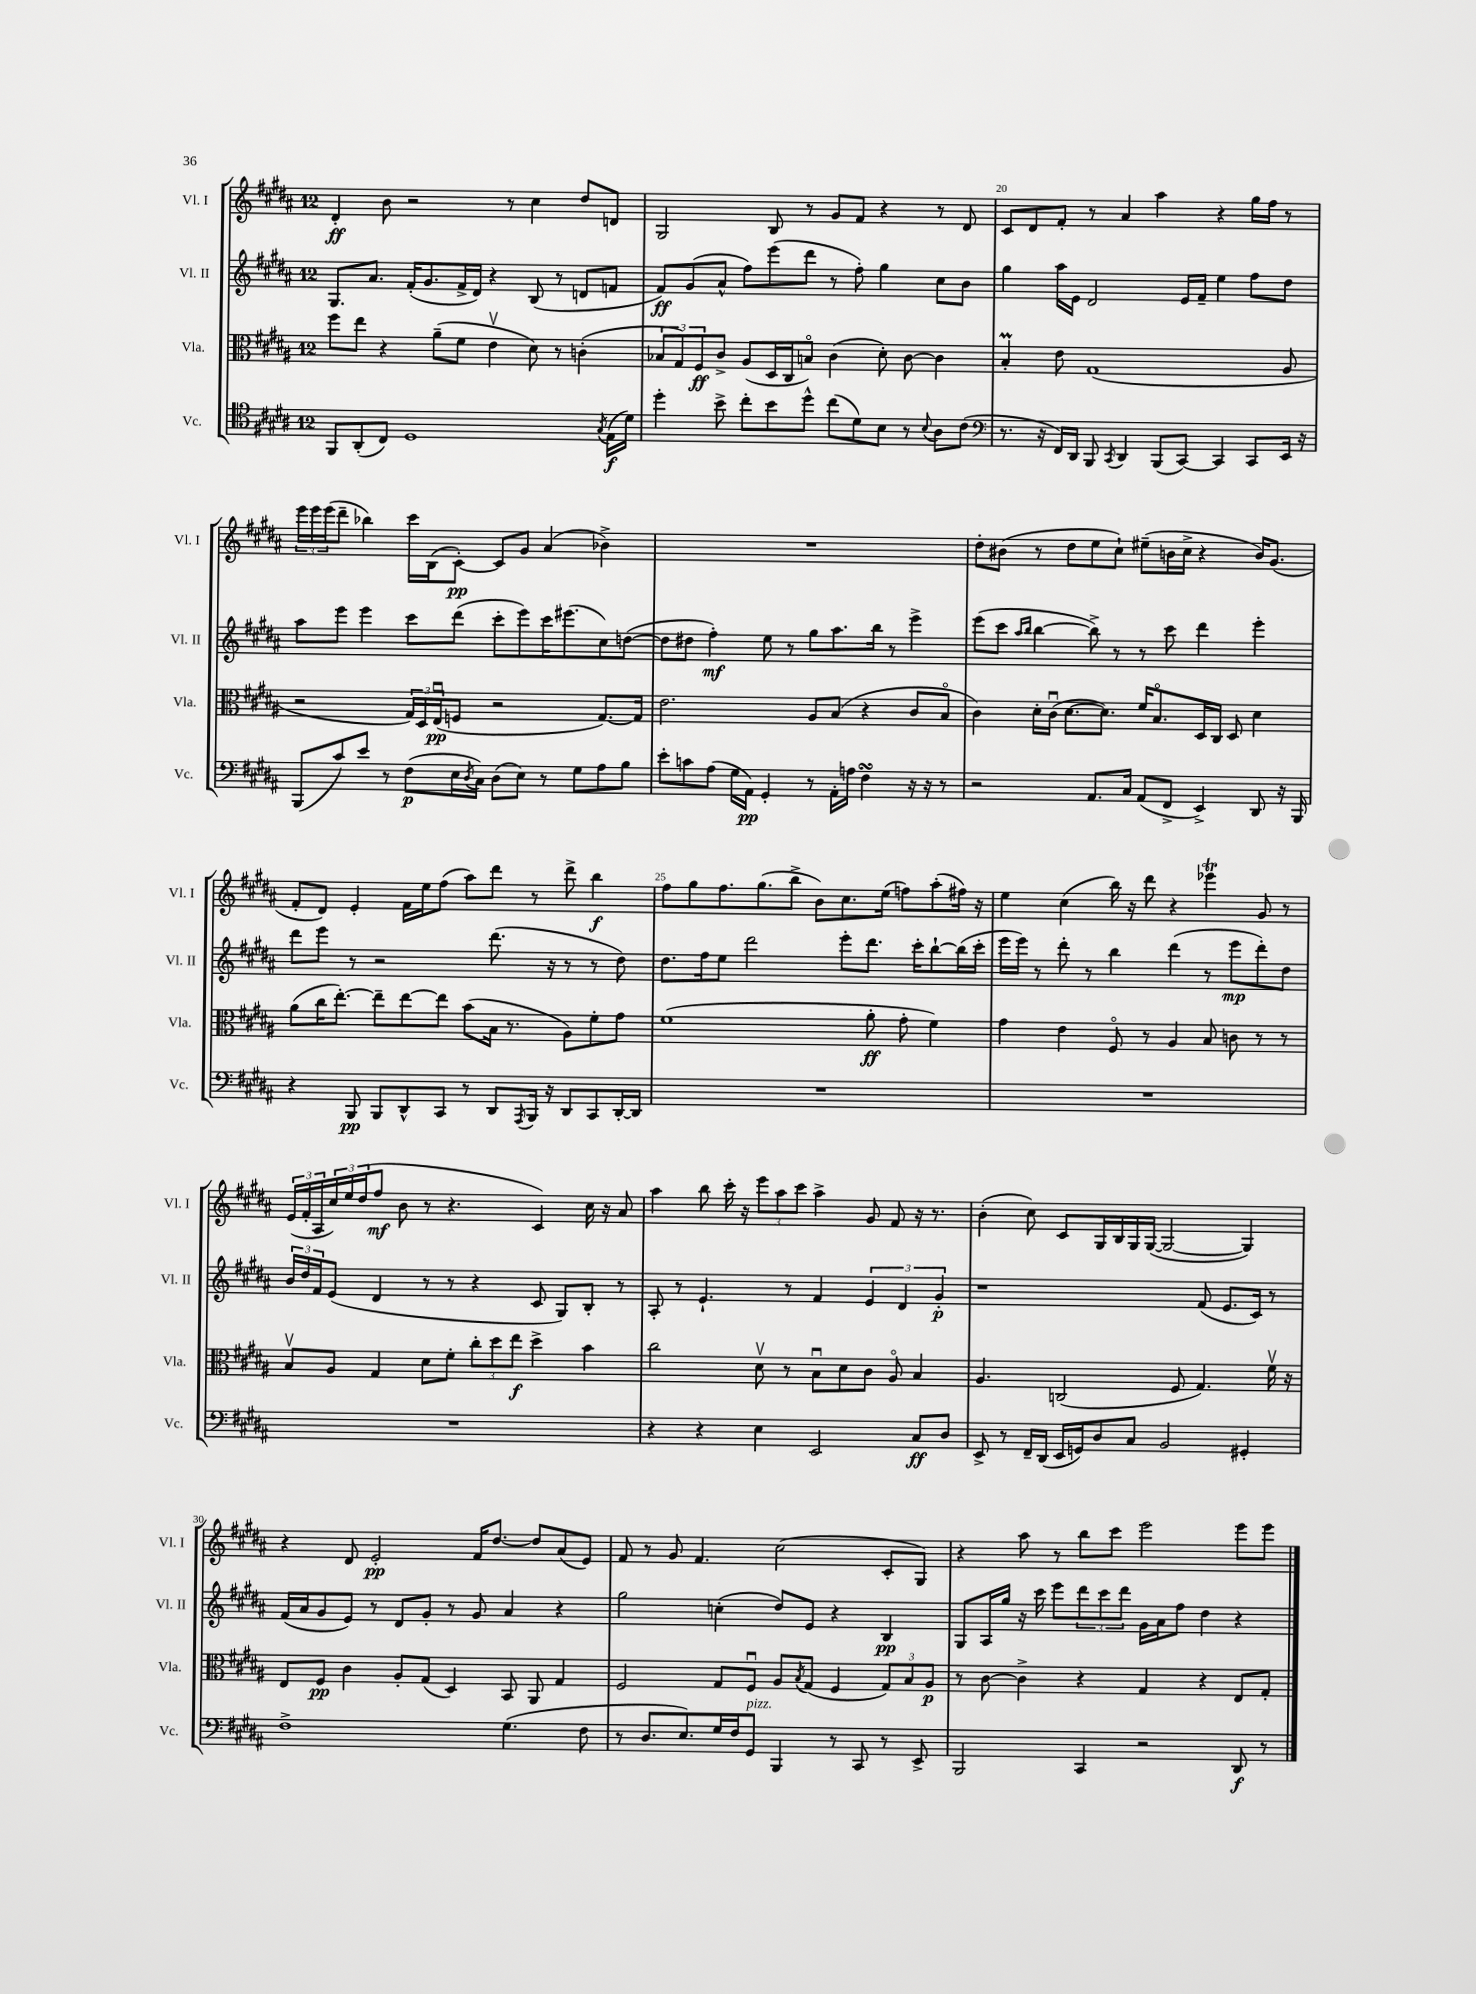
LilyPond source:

<<
\new StaffGroup <<
\new Staff = "s0" \with { instrumentName = "Vl. I" shortInstrumentName = "Vl. I" } {
    \clef treble \key b \major \once \override Staff.TimeSignature.style = #'single-digit \time 12/8
    dis'4-.\ff b'8 r2 r8 cis''4 dis''8 d'8 |
    gis2 b8 r8 gis'8 fis'8 r4 r8 dis'8 |
    cis'8 dis'8 fis'8-. r8 ais'4 ais''4 r4 gis''16 fis''16 r8 |
    \tuplet 3/2 { e'''16 e'''16 e'''16( } dis'''8-- bes''4) cis'''16 b16( cis'8~-.\pp) cis'8 gis'8 ais'4( bes'4->) |
    R1. |
    dis''8-. bis'8( r8 dis''8 e''8 cis''8-!) eis''8--( b'16 cis''16-> r4 b'16) gis'8.( |
    fis'8-. dis'8) e'4-. fis'16 e''16 fis''8( ais''8) dis'''8 r8 dis'''8-> b''4\f |
    fis''8 gis''8 fis''8. gis''8.( b''8-> b'8) cis''8. e''16( f''8) ais''8-.( fis''16) r16 |
    e''4 cis''4( b''16) r16 dis'''8 r4 ees'''4\trill gis'8 r8 |
    \tuplet 3/2 { e'16( fis'16-. ais16 } \tuplet 3/2 { cis''16) e''16 dis''16( } fis''8\mf b'8 r8 r4. cis'4) cis''16 r16 ais'8 |
    ais''4 b''8 cis'''16-. r16 \tuplet 3/2 { e'''8 ais''8 cis'''8 } ais''4-> gis'8 fis'8 r16 r8. |
    b'4-.( cis''8) cis'8 gis16 b16 gis16 gis16~( gis2~ gis4) |
    r4 dis'8 e'2-.\pp fis'16 dis''8.~ dis''8 ais'8( e'8) |
    fis'8 r8 gis'8 fis'4. cis''2( cis'8-. gis8) |
    r4 ais''8 r8 b''8 cis'''8 e'''2 e'''8 e'''8 \bar "|." |
}
\new Staff = "s1" \with { instrumentName = "Vl. II" shortInstrumentName = "Vl. II" } {
    \clef treble \key b \major \once \override Staff.TimeSignature.style = #'single-digit \time 12/8
    gis8. ais'8. fis'16-.( gis'8. fis'16-> dis'16) r4 b8( r8 d'8 f'8 |
    fis'8\ff) gis'8( ais'8-^ fis''8) e'''8( dis'''8 r8 fis''8-.) gis''4 cis''8 b'8 |
    gis''4 ais''16 e'16 dis'2 e'16 fis'16-- e''4 fis''8 dis''8 |
    ais''8 e'''8 e'''4 cis'''8 dis'''8( cis'''8-. e'''8) cis'''16 eis'''8.( cis''8) d''8~( |
    d''8 dis''8 fis''4-.\mf) e''8 r8 gis''8 ais''8. b''16 r8 e'''4-> |
    e'''8( cis'''8 \grace { ais''16 b''16 } b''4~ b''8->) r8 r8 cis'''8 dis'''4 e'''4-. |
    dis'''8 e'''8 r8 r2 dis'''8.( r16 r8 r8 dis''8) |
    dis''8. fis''16 e''8 dis'''2 e'''8-. dis'''8. cis'''16-. b''8~-! b''16( cis'''16-. |
    e'''16 e'''16) r8 dis'''8-. r8 b''4 dis'''4( r8 e'''8\mp dis'''8-.) dis''8 |
    \tuplet 3/2 { b'16 dis''16 fis'16 } e'8( dis'4 r8 r8 r4 cis'8 gis8) b8-. r8 |
    ais8-. r8 e'4.-! r8 fis'4 \tuplet 3/2 { e'4 dis'4 gis'4-.\p } |
    r1 fis'8( e'8. cis'16) r8 |
    fis'16( ais'16 gis'8 e'8) r8 dis'8 gis'8-. r8 gis'8 ais'4 r4 |
    gis''2 c''4-.( dis''8) e'8 r4 b4\pp |
    gis8 ais16 gis''16 r16 cis'''16 e'''8 \tuplet 3/2 { dis'''8 cis'''8 dis'''8 } gis'16 ais'16 fis''8 dis''4 r4 \bar "|." |
}
\new Staff = "s2" \with { instrumentName = "Vla." shortInstrumentName = "Vla." } {
    \clef alto \key b \major \once \override Staff.TimeSignature.style = #'single-digit \time 12/8
    fis''8 e''8 r4 ais'8--( fis'8 e'4\upbow dis'8) r8 c'4-.( |
    \tuplet 3/2 { bes8 gis8) fis8\ff } cis'8-> ais8( dis16 cis16 b8\flageolet) cis'4( dis'8-.) cis'8~ cis'4 |
    b4-.\prall e'8 gis1( ais8 |
    r2 \tuplet 3/2 { gis16) dis16 e16\downbow\pp( } f8 r2 gis8.~) gis16 |
    e'2. ais8 b8( r4 cis'8 b8\flageolet |
    cis'4) dis'16-. cis'16\downbow( dis'8.~ dis'8.) fis'16 b8.\flageolet dis16 cis16 dis8 dis'4 |
    ais'8( cis''16 e''8.~-.) e''8-- e''8~ e''8 b'8( b16 r8. ais8) fis'8-. gis'8 |
    fis'1( ais'8-.\ff gis'8-. fis'4) |
    gis'4 e'4 fis8\flageolet r8 ais4 b8 c'8 r8 r8 |
    b8\upbow ais8 gis4 dis'8 fis'8-. \tuplet 3/2 { cis''8-. dis''8 e''8\f } dis''4-> b'4 |
    cis''2 dis'8\upbow r8 b8\downbow dis'8 cis'8 ais8\flageolet b4 |
    ais4. c2( fis8 gis4.) fis'16\upbow r16 |
    e8 fis8\pp cis'4 ais8-. gis8( dis4) b,8 ais,8 gis4 |
    fis2 gis8 fis8\downbow ais8 \acciaccatura { b8 } gis8( fis4 \tuplet 3/2 { gis8) b8 ais8\p } |
    r8 cis'8~ cis'4-> r4 gis4 r4 e8 gis8-. \bar "|." |
}
\new Staff = "s3" \with { instrumentName = "Vc." shortInstrumentName = "Vc." } {
    \clef tenor \key b \major \once \override Staff.TimeSignature.style = #'single-digit \time 12/8
    fis,8 ais,8-.( cis8) dis1 \acciaccatura { gis8 } e16\f( dis'16) |
    dis''4-. b'8-> cis''8-. b'8 dis''8-^ cis''8( dis'8) b8 r8 \appoggiatura { b8 } ais8 cis'8( |
    \clef bass r8. r16 fis,16) dis,16 b,,8 \acciaccatura { cis,8 } dis,4 b,,8( cis,8~) cis,4 cis,8 e,16 r16 |
    b,,8( cis'8) e'8 r8 fis8\p( e16 \acciaccatura { dis8 } cis16) dis8( e8) r8 gis8 ais8 b8 |
    e'8-. c'8 ais8( gis16 ais,16\pp) gis,4-. r8 ais,16-. a16 fis4\turn r16 r16 r8 |
    r2 ais,8. cis16 ais,8( fis,8-> e,4->) dis,8 r16 b,,16 |
    r4 b,,8\pp b,,8 dis,8-^ cis,8 r8 dis,8 \acciaccatura { ais,,8 } b,,16 r16 dis,8 cis,8 dis,16~-. dis,16 |
    R1. |
    R1. |
    R1. |
    r4 r4 e4 e,2 cis8\ff dis8 |
    e,8-> r8 fis,16-- dis,16( e,16 g,16) dis8 cis8 b,2 gis,4-. |
    fis1-> gis4.( fis8 |
    r8 dis8. e8.) gis16 fis16 gis,8^\markup { \italic "pizz." } b,,4 r8 cis,8 r8 e,8-> |
    b,,2 cis,4 r2 dis,8\f r8 \bar "|." |
}
>>
>>
\layout { \context { \Score currentBarNumber = #18 \override BarNumber.break-visibility = ##(#f #t #t) barNumberVisibility = #(every-nth-bar-number-visible 5) } }
